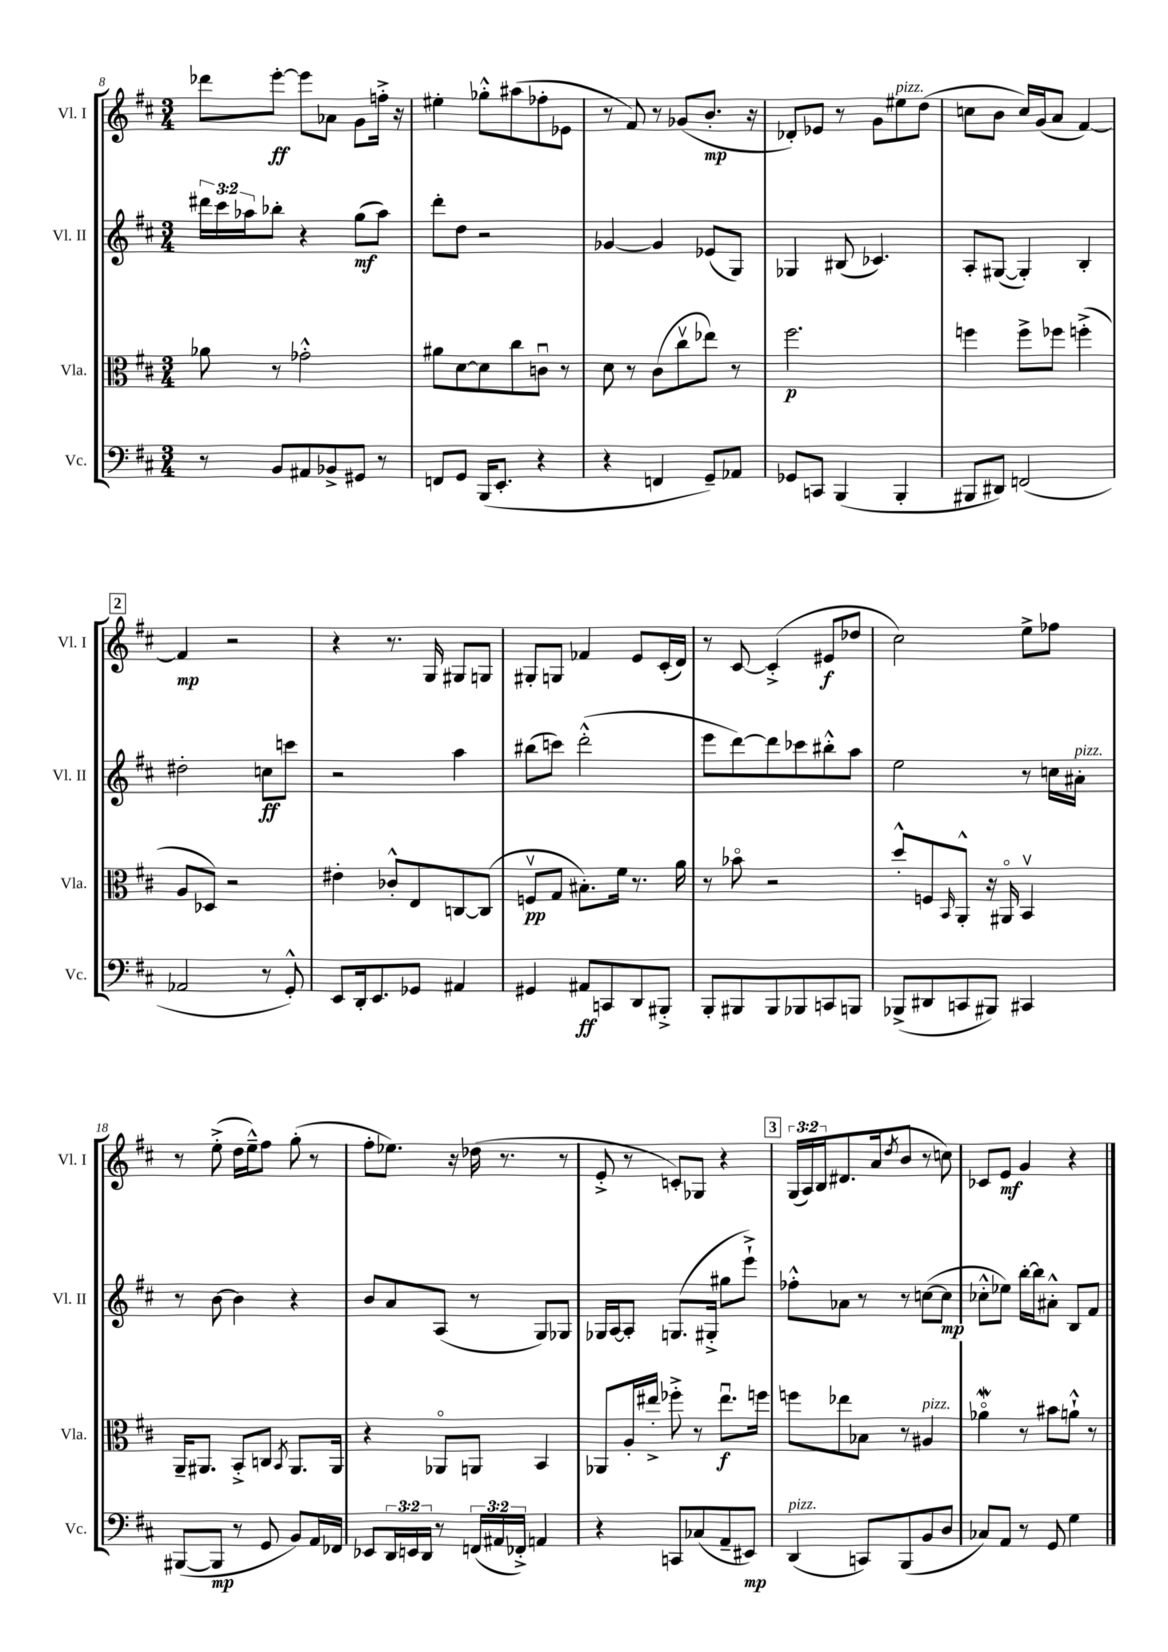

**kern	**kern	**kern	**kern
*staff4	*staff3	*staff2	*staff1
*clefF4	*clefC3	*clefG2	*clefG2
*k[f#c#]	*k[f#c#]	*k[f#c#]	*k[f#c#]
*M3/4	*M3/4	*M3/4	*M3/4
8r	8a-	24ddd#	8ddd-
.	.	24ccc#	.
.	.	24aa-	.
8BB	8r	8bb-'	[8eee'
8AA#	2g-'^^	4r	8eee]
8BB-^	.	.	8a-
8GG#	.	(8gg	8g
8r	.	8aa-)	16ff'^
.	.	.	16r
=	=	=	=
8FF	8a#	8ddd'	4ee#'
8GG	[8d	8dd	.
(16BBB	8d]	2r	8gg-'^^
8.EE'	.	.	.
.	8cc#	.	(8aa#
4r	8cu	.	8ff-'
.	8r	.	8e-
=	=	=	=
4r	8d	[4g-	8r
.	8r	.	8f#)
4FF	(8c#	4g-]	8r
.	8cc#v	.	(8g-
8GG~)	8ee-)	(8e-	8.b'
8AA-	8r	8G)	.
.	.	.	16r
=	=	=	=
8GG-	2.ff#	4G-	8d-')
8CC	.	.	8e-
(4BBB	.	(8B#	8r
.	.	4.c-)	8g
4BBB'	.	.	8ee#
.	.	.	(8dd
=	=	=	=
8BBB#	4ff	8A'	8cc
8DD#)	.	([8G#	8b
(2FF	8ff^	4G#'])	16cc)
.	.	.	(16g
.	8ff-	.	8a
.	(4ff'^	4B'	[4f#)
=	=	=	=
2AA-	8A	2dd#'	4f#]
.	8D-)	.	.
.	2r	.	2r
8r	.	8cc	.
8GG'^^)	.	8ccc	.
=	=	=	=
8EE	4e#'	2r	4r
16DD'	.	.	.
8.EE	.	.	.
.	8c-'^^	.	8.r
8GG-	8E	.	.
.	.	.	16G
4AA#	[8C	4aa	8G#
.	(8C]	.	8G
=	=	=	=
4GG#	8Fv	(8bb#	8G#'
.	8G	8ccc)	8G
8AA#	8.B#')	(2ddd'^^	4f-
8CC	.	.	.
.	16f#	.	.
8DD	8.r	.	8e
8BBB#'^	.	.	(16c#'
.	16a	.	16d)
=	=	=	=
8BBB'	8r	8eee	8r
8BBB#	8b-o	[8ddd)	[8c#
8BBB#	2r	8ddd]	(4c#'^]
8BBB-	.	8ccc-	.
8CC	.	8bb#'^^	8e#
8BBB	.	8aa	8dd-
=	=	=	=
(8BBB-^	8dd'^^	2ee	2cc#)
8DD#	8F	.	.
.	16qqBB	.	.
8CC	8AA'^^	.	.
8BBB#)	16r	.	.
.	16AA#o	.	.
4CC#	4BBv	8r	8ee^
.	.	16cc	8ff-
.	.	16a#'	.
=	=	=	=
([8BBB#	16AA~	8r	8r
.	8.AA#	.	.
8BBB#]	.	[8b	(8ee'^
8r	8BB'^	4b]	16dd
.	.	.	16ee~^^)
8GG	8C	.	8ff#
.	8qBB	.	.
8BB)	8.AA#	4r	(8gg'
16AA	.	.	8r
16FF-	16AA#	.	.
=	=	=	=
8EE-	4r	8b	8ff#'
24DD	.	8a	8.ee-)
24EE	.	.	.
24DD	.	.	.
8r	8AA-o	(8A	.
.	.	.	16r
(24FF	8AA	8r	(16dd-
24AA#	.	.	.
.	.	.	8.r
24FF-'^)	.	.	.
4AA	4BB	8G)	.
.	.	8G-	8r
=	=	=	=
4r	8AA-	16G-	8e'^
.	.	[16A	.
.	16A'	8A']	8r
.	16ee#'^	.	.
8CC	8ff-'^	(8.G	8c')
(8C-	8r	.	8G-
.	.	16G#'^	.
8AA~	8.ee#u	8gg#	4r
8EE#)	.	8eee`^)	.
.	16ff	.	.
=	=	=	=
(4DD	8ff	8ff-'^^	(24G
.	.	.	24A)
.	.	.	24B
.	8ee-	8a-	8.d#
8CC)	8B-	8r	.
.	.	.	(16a
.	.	.	8qdd
(8BBB	8r	8r	8b
8BB	4A#	([8cc	8r
8D	.	8cc]	8cc)
=	=	=	=
8C-)	4a-o	8cc-'^^	8c-
8AA	.	8ee-)	8e
8r	8r	[16bb'	4g
.	.	16bb]	.
8GG	8b#	8a#'^^	.
4G	8a`^^	8B	4r
.	8r	8f#	.
==	==	==	==
*-	*-	*-	*-
